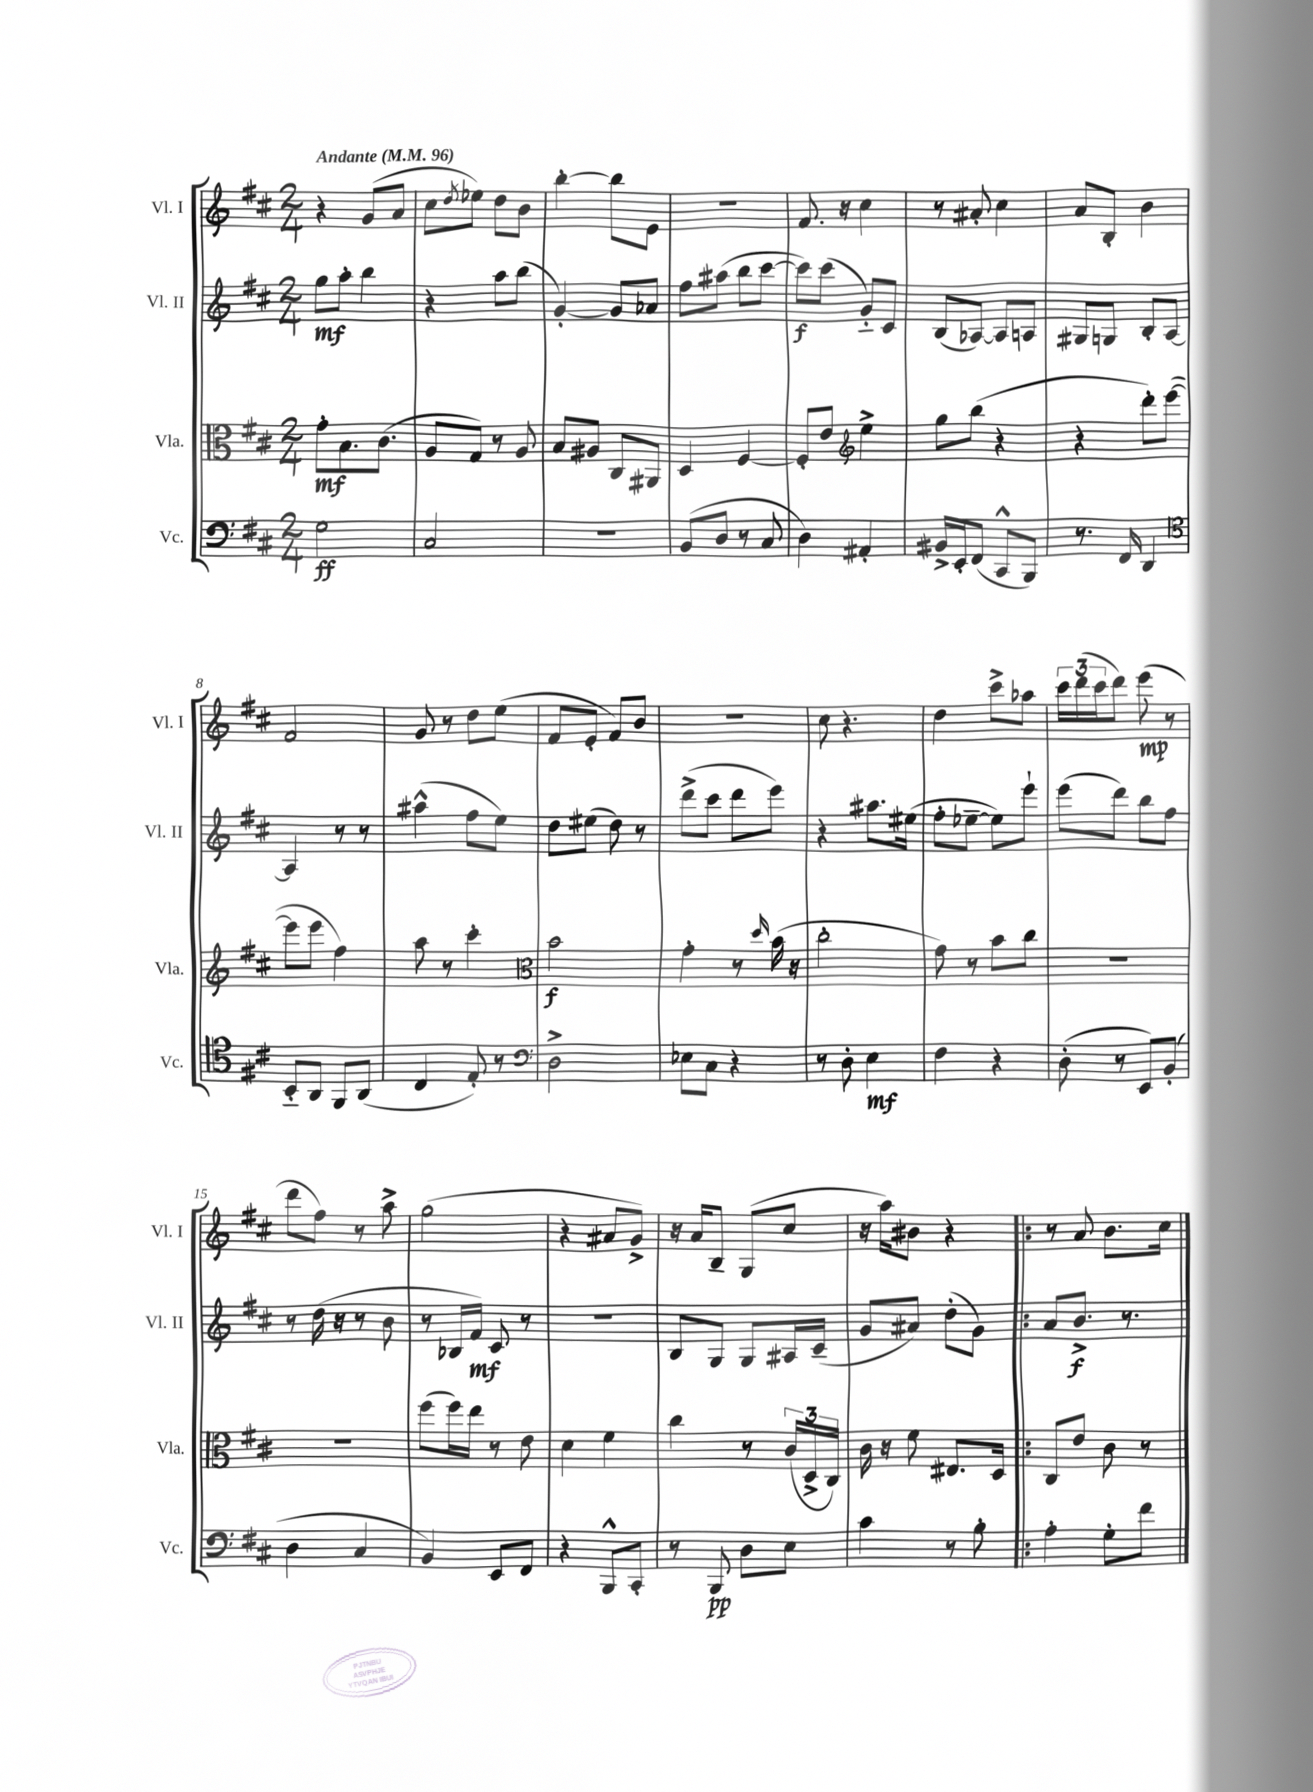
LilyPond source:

<<
\new StaffGroup <<
\new Staff = "s0" \with { instrumentName = "Vl. I" shortInstrumentName = "Vl. I" } {
    \clef treble \key d \major \numericTimeSignature \time 2/4 \tempo "Andante" 4 = 96
    r4 g'8( a'8 |
    cis''8 \acciaccatura { d''8 } ees''8) d''8 b'8 |
    b''4~-. b''8 e'8 |
    R2 |
    fis'8. r16 cis''4 |
    r8 ais'8-. cis''4 |
    a'8 b8-. b'4 |
    fis'2 |
    g'8 r8 d''8 e''8( |
    fis'8 e'8-. fis'8) b'8 |
    R2 |
    cis''8 r4. |
    d''4 cis'''8-> aes''8 |
    \tuplet 3/2 { cis'''16 d'''16( cis'''16 } d'''8) e'''8\mp( r8 |
    d'''8 fis''8) r8 a''8-> |
    g''2( |
    r4 ais'8 g'8->) |
    r16 a'16 b8-- g8( cis''8 |
    r16 a''16) bis'8 r4 |
    \bar ".|:" r8 a'8 b'8. cis''16 \bar "|." |
}
\new Staff = "s1" \with { instrumentName = "Vl. II" shortInstrumentName = "Vl. II" } {
    \clef treble \key d \major \numericTimeSignature \time 2/4
    g''8\mf a''8-. b''4 |
    r4 a''8 b''8( |
    g'4~-.) g'8 aes'8 |
    fis''8 ais''8( b''8 cis'''8~ |
    cis'''8\f) cis'''8( g'8-_) cis'8 |
    b8( aes8~) aes8 a8 |
    gis8 g8 b8-. a8~ |
    a4 r8 r8 |
    ais''4-^( fis''8 e''8) |
    d''8 eis''8( d''8) r8 |
    d'''8->( cis'''8 d'''8 e'''8) |
    r4 ais''8. eis''16( |
    fis''8-. ees''8~-- ees''8) e'''8-! |
    e'''8( d'''8) b''8 fis''8 |
    r8 d''16( r16 r8 b'8 |
    r8 bes16 fis'16\mf) cis'8 r8 |
    r2 |
    b8 g8 g8 ais16 cis'16--( |
    g'8 ais'8) d''8-.( g'8) |
    \bar ".|:" a'8 b'8.->\f r8. \bar "|." |
}
\new Staff = "s2" \with { instrumentName = "Vla." shortInstrumentName = "Vla." } {
    \clef alto \key d \major \numericTimeSignature \time 2/4
    g'8-.\mf b8. cis'8.( |
    a8 g8) r8 a8 |
    b8 ais8 cis8 ais,8 |
    d4 fis4~ |
    fis8-. e'8 \clef treble e''4-> |
    g''8 b''8( r4 |
    r4 d'''8-.) e'''8~( |
    e'''8 e'''8 fis''4) |
    a''8 r8 cis'''4-. |
    \clef alto b'2\f |
    g'4-. r8 \grace { d''16 } b'16( r16 |
    cis''2-. |
    g'8) r8 b'8 cis''8 |
    R2 |
    R2 |
    fis''8( fis''16) e''16 r8 e'8 |
    d'4 fis'4 |
    cis''4 r8 \tuplet 3/2 { cis'16( d16-> cis16) } |
    cis'16 r16 fis'8 eis8. d16 |
    \bar ".|:" cis8 e'8 cis'8 r8 \bar "|." |
}
\new Staff = "s3" \with { instrumentName = "Vc." shortInstrumentName = "Vc." } {
    \clef bass \key d \major \numericTimeSignature \time 2/4
    g2\ff |
    cis2 |
    R2 |
    b,8( d8 r8 cis8 |
    d4) ais,4-. |
    bis,16-> e,16-. fis,8( cis,8-^ b,,8) |
    r8. fis,16 d,4 |
    \clef tenor b,8-_ a,8 fis,8 a,8( |
    cis4 e8-.) r8 |
    \clef bass d2-> |
    ees8 cis8 r4 |
    r8 d8-. e4\mf |
    fis4 r4 |
    d8-.( r8 e,8) b,8-.( |
    d4 cis4 |
    b,4) e,8 fis,8 |
    r4 b,,8-^ cis,8-. |
    r8 b,,8\pp d8 e8 |
    cis'4 r8 b8-. |
    \bar ".|:" a4-. g8-. fis'8 \bar "|." |
}
>>
>>
